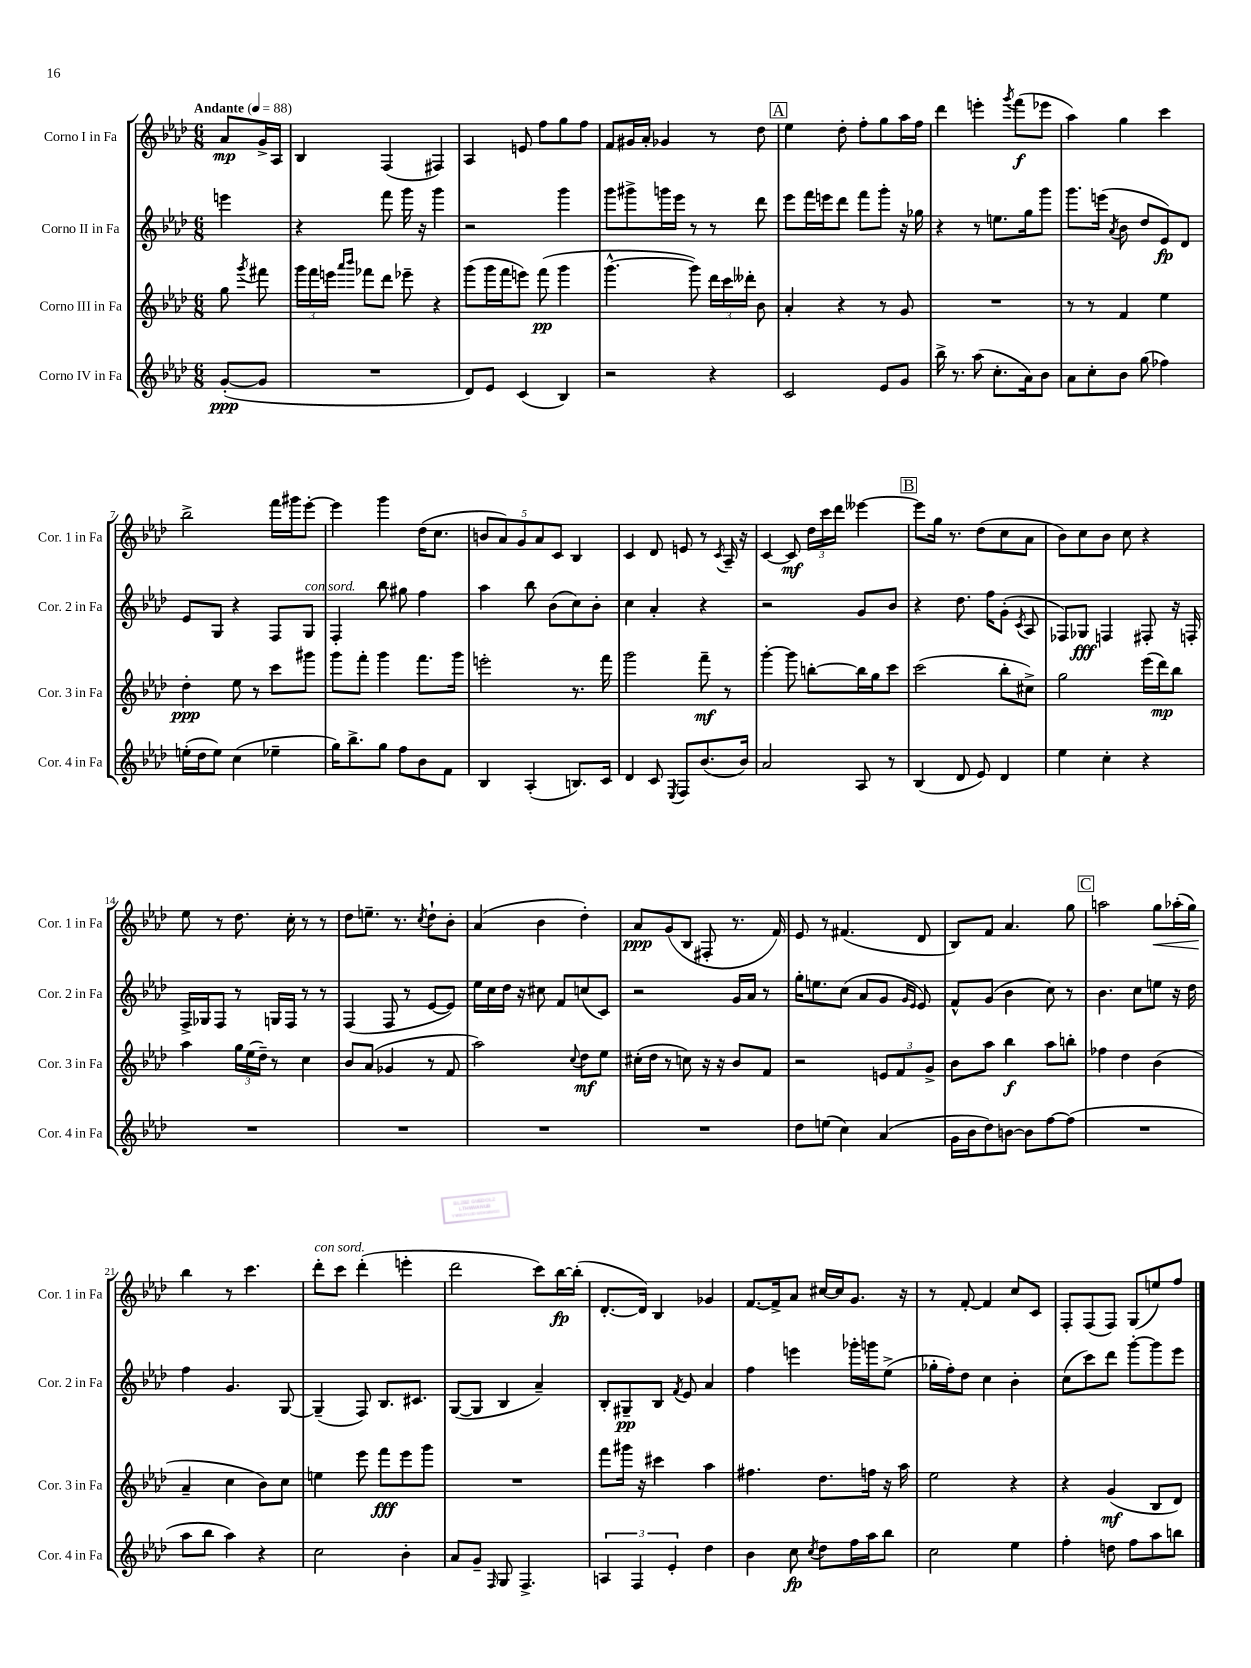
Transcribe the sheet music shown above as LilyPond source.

<<
\new StaffGroup <<
\new Staff = "s0" \with { instrumentName = "Corno I in Fa" shortInstrumentName = "Cor. 1 in Fa" } {
    \clef treble \key aes \major \numericTimeSignature \time 6/8 \partial 4 \tempo "Andante" 4 = 88
    \autoBeamOff aes'8[\mp g'16-> aes16] |
    bes4 f4( fis4) |
    aes4 e'8 f''8[ g''8 f''8] |
    f'8[ gis'16 aes'16]-. ges'4 r8 des''8 |
    \mark \markup { \box "A" } ees''4 des''8-. f''8[-. g''8 aes''16 f''16] |
    des'''4 e'''4-. \acciaccatura { g'''8 } f'''8[\f( ees'''8] |
    aes''4) g''4 c'''4 |
    bes''2-> f'''16[ gis'''16 ees'''8]~-. |
    ees'''4 g'''4 des''16[( c''8.] |
    \tuplet 5/4 { b'8[ aes'8) g'8 aes'8 c'8] } bes4 |
    c'4 des'8 e'8 r8 \acciaccatura { c'8 } aes16-- r16 |
    c'4~ c'8\mf \tuplet 3/2 { des''16[ c'''16 des'''16] } eeses'''4~ |
    \mark \markup { \box "B" } eeses'''8[ g''16] r8. des''8[( c''8 aes'8] |
    bes'8[) c''8 bes'8] c''8 r4 |
    ees''8 r8 des''8. c''16-. r8 r8 |
    des''8[ e''8.]-- r8. \acciaccatura { c''8 } des''8[-! bes'8]-. |
    aes'4( bes'4 des''4-.) |
    aes'8[\ppp g'8( bes8] fis8-. r8. f'16) |
    ees'8 r8 fis'4.( des'8 |
    bes8[) f'8] aes'4. g''8 |
    \mark \markup { \box "C" } a''2 g''8[\< aes''16-.( g''16]) |
    bes''4\! r8 c'''4. |
    des'''8[-.^\markup { \italic "con sord." } c'''8] des'''4-.( e'''4-. |
    des'''2 c'''8[) bes''16~\fp bes''16]-.( |
    des'8.[~-. des'16]) bes4 ges'4 |
    f'8.[~ f'16-> aes'8] cis''16[~ cis''16 g'8.] r16 |
    r8 f'8~-. f'4 c''8[ c'8] |
    f8[-. f8( f8]) g8[( e''8) f''8] \bar "|." |
}
\new Staff = "s1" \with { instrumentName = "Corno II in Fa" shortInstrumentName = "Cor. 2 in Fa" } {
    \clef treble \key aes \major \numericTimeSignature \time 6/8 \partial 4
    \autoBeamOff e'''4 |
    r4 f'''8 g'''16 r16 g'''4 |
    r2 g'''4 |
    g'''8[ gis'''8-> g'''16 ees'''16] r8 r8 des'''8 |
    \mark \markup { \box "A" } ees'''8[ f'''16 e'''16 des'''8] f'''8[ g'''8]-. r16 ges''16 |
    r4 r8 e''8.[ g''16 g'''8] |
    g'''8.[ e'''16]( \acciaccatura { aes'8 } bes'8 des''8[ ees'8\fp) des'8] |
    ees'8[ g8] r4 f8[ g8]^\markup { \italic "con sord." } |
    f4-. bes''8 gis''8 f''4 |
    aes''4 bes''8 bes'8[( c''8) bes'8]-. |
    c''4 aes'4-. r4 |
    r2 g'8[ bes'8] |
    \mark \markup { \box "B" } r4 des''8. f''16[ g'8]-.( \acciaccatura { c'8 } aes8 |
    fes8[) ges8]\fff f4 fis8-. r16 f16-. |
    f16[-> ges16 f8] r8 g16[ f16] r8 r8 |
    f4( f8 r8 ees'8[~ ees'8]) |
    ees''16[ c''16 des''16] r16 cis''8 f'8[ c''8( c'8]) |
    r2 g'16[ aes'16] r8 |
    g''16[-. e''8. c''8]( aes'8[ g'8] \grace { g'16[ ees'16] } ees'8) |
    f'8[-^ g'8]( bes'4 c''8) r8 |
    \mark \markup { \box "C" } bes'4. c''8[ e''8] r16 des''16 |
    f''4 g'4. g8~ |
    g4--( f8) bes8.[ cis'8.] |
    g8[~( g8] bes4 aes'4--) |
    bes8[-. gis8--\pp bes8] \acciaccatura { f'8 } ees'8 aes'4 |
    f''4 e'''4 ges'''16[-. g'''16 ees''8]->( |
    ges''16[-. f''16-.) des''8] c''4 bes'4-. |
    c''8[( c'''8) des'''8] g'''8[~-. g'''8 ees'''8] \bar "|." |
}
\new Staff = "s2" \with { instrumentName = "Corno III in Fa" shortInstrumentName = "Cor. 3 in Fa" } {
    \clef treble \key aes \major \numericTimeSignature \time 6/8 \partial 4
    \autoBeamOff g''8 \acciaccatura { g'''8 } fis'''8 |
    \tuplet 3/2 { g'''16[ f'''16 e'''16] } \grace { aes'''16[ bes'''16] } fes'''8[ des'''8] ees'''8-- r4 |
    g'''8[( g'''16 f'''16 e'''8]) f'''8\pp( g'''4 |
    g'''4.~-^ g'''8) \tuplet 3/2 { des'''16[ c'''16 deses'''16]-. } bes'8 |
    \mark \markup { \box "A" } aes'4-. r4 r8 g'8 |
    R2. |
    r8 r8 f'4 ees''4 |
    des''4-.\ppp ees''8 r8 c'''8[ gis'''8] |
    g'''8[ f'''8]-. g'''4 f'''8.[ g'''16] |
    e'''2-. r8. f'''16 |
    g'''2 f'''8--\mf r8 |
    g'''4~-. g'''8 b''8[~-. b''16 g''16 c'''8] |
    \mark \markup { \box "B" } c'''2( bes''8[-. cis''8]->) |
    g''2 ees'''16[( des'''16\mp) bes''8] |
    aes''4 \tuplet 3/2 { g''16[ ees''16( des''16]--) } r8 c''4 |
    bes'8[ aes'8]( ges'4 r8 f'8 |
    aes''2) \appoggiatura { c''8 } des''8[\mf ees''8] |
    cis''16[-.( des''16] r8 c''8) r16 r16 bes'8[ f'8] |
    r2 \tuplet 3/2 { e'8[ f'8 g'8]-> } |
    bes'8[ aes''8] bes''4\f aes''8[ b''8]-. |
    \mark \markup { \box "C" } fes''4 des''4 bes'4( |
    aes'4-- c''4 bes'8[) c''8] |
    e''4 ees'''8 f'''8[\fff ees'''8 g'''8] |
    R2. |
    f'''8[ gis'''16] r16 cis'''4 aes''4 |
    fis''4. des''8.[ f''16] r16 aes''16 |
    ees''2 r4 |
    r4 g'4\mf( bes8[ des'8]) \bar "|." |
}
\new Staff = "s3" \with { instrumentName = "Corno IV in Fa" shortInstrumentName = "Cor. 4 in Fa" } {
    \clef treble \key aes \major \numericTimeSignature \time 6/8 \partial 4
    \autoBeamOff g'8[~-.\ppp( g'8] |
    R2. |
    des'8[) ees'8] c'4( bes4) |
    r2 r4 |
    \mark \markup { \box "A" } c'2 ees'8[ g'8] |
    bes''16-> r8. aes''8( c''8.[-. aes'16) bes'8] |
    aes'8[ c''8-. bes'8] g''8( fes''4) |
    e''16[-.( des''16 e''8]) c''4( ees''4-- |
    g''16[) bes''8.-> g''8] f''8[ bes'8 f'8] |
    bes4 aes4-.( b8.[) c'16] |
    des'4 c'8 \acciaccatura { ees8 } f8[ bes'8.( bes'16]) |
    aes'2 aes8 r8 |
    \mark \markup { \box "B" } bes4( des'8 ees'8) des'4 |
    ees''4 c''4-. r4 |
    R2. |
    R2. |
    R2. |
    R2. |
    des''8[ e''8]( c''4) aes'4( |
    g'16[ bes'16 des''8) b'8]~ b'8[ f''8~ f''8]( |
    \mark \markup { \box "C" } R2. |
    aes''8[ bes''8] aes''4) r4 |
    c''2 bes'4-. |
    aes'8[ g'8]-- \grace { f16 } g8 f4.-> |
    \tuplet 3/2 { a4 f4 ees'4-. } des''4 |
    bes'4 c''8\fp \acciaccatura { c''8 } des''8[ f''16 aes''16 bes''8] |
    c''2 ees''4 |
    f''4-. d''8 f''8[ aes''8 b''8] \bar "|." |
}
>>
>>
